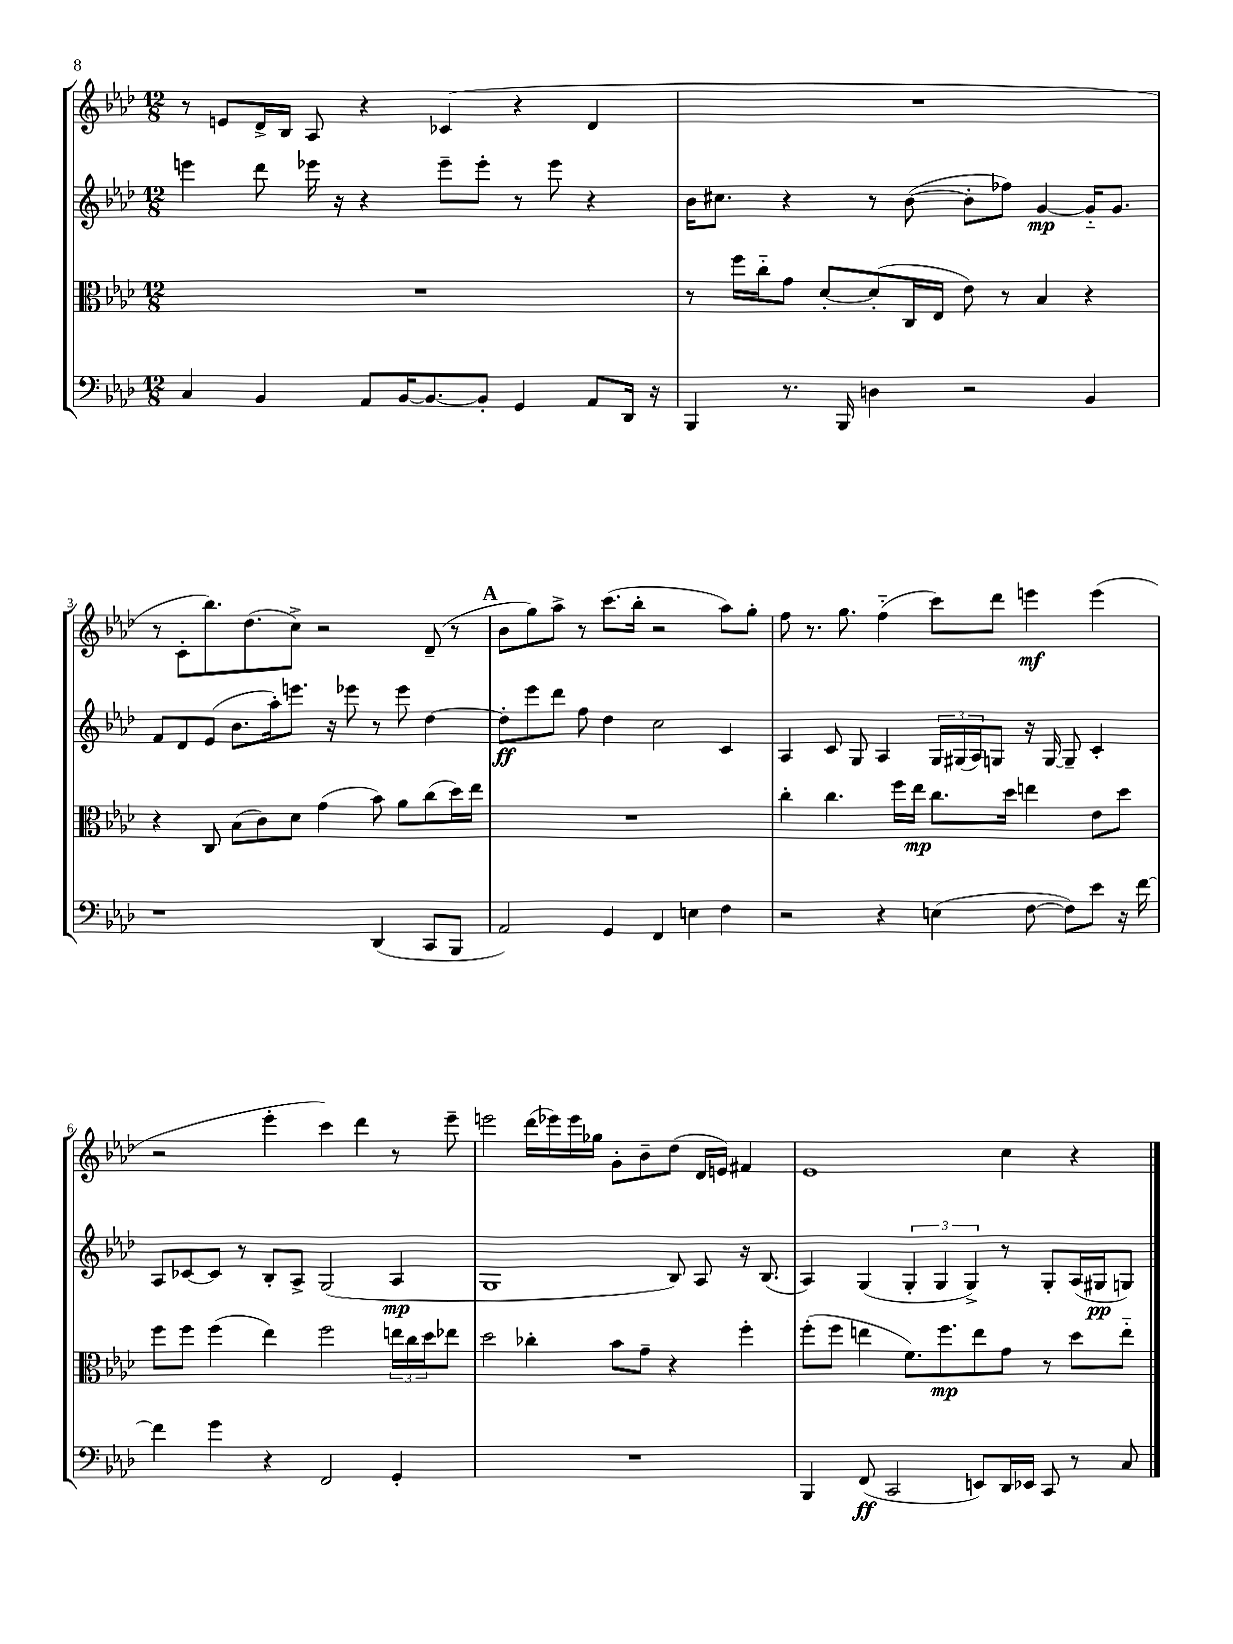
<<
\new StaffGroup <<
\new Staff = "s0" {
    \clef treble \key aes \major \numericTimeSignature \time 12/8
    r8 e'8 des'16-> bes16 aes8 r4 ces'4( r4 des'4 |
    R1. |
    r8 c'8-. bes''8.) des''8.( c''8->) r2 des'8--( r8 |
    \mark \markup { \bold "A" } bes'8 g''8) aes''8-> r8 c'''8.( bes''16-. r2 aes''8) g''8-. |
    f''8 r8. g''8. f''4-_( c'''8) des'''8 e'''4\mf e'''4( |
    r2 ees'''4-. c'''4) des'''4 r8 ees'''8-- |
    e'''2 des'''16( ees'''16) ees'''16 ges''16 g'8-. bes'8-- des''8( des'16 e'16) fis'4 |
    ees'1 c''4 r4 \bar "|." |
}
\new Staff = "s1" {
    \clef treble \key aes \major \numericTimeSignature \time 12/8
    e'''4 des'''8 ees'''16 r16 r4 ees'''8-- ees'''8-. r8 ees'''8 r4 |
    bes'16 cis''8. r4 r8 bes'8~( bes'8-. fes''8) g'4~\mp g'16-_ g'8. |
    f'8 des'8 ees'8( bes'8. aes''16-.) e'''8. r16 ees'''8 r8 ees'''8 des''4~ |
    \mark \markup { \bold "A" } des''8-.\ff ees'''8 des'''8 f''8 des''4 c''2 c'4 |
    aes4 c'8 g8 aes4 \tuplet 3/2 { g16 gis16( aes16) } g8 r16 g16~ g8-- c'4-. |
    aes8 ces'8~ ces'8 r8 bes8-. aes8-> g2( aes4\mp |
    g1 bes8) aes8 r16 bes8.( |
    aes4) g4( \tuplet 3/2 { g4-. g4 g4->) } r8 g8-. aes16( gis16\pp g8) \bar "|." |
}
\new Staff = "s2" {
    \clef alto \key aes \major \numericTimeSignature \time 12/8
    R1. |
    r8 f''16 c''16-_ g'8 des'8~-. des'8-.( c16 ees16 ees'8) r8 bes4 r4 |
    r4 c8 bes8( c'8) des'8 g'4( bes'8) aes'8 c''8( des''16) ees''16 |
    \mark \markup { \bold "A" } R1. |
    c''4-. c''4. f''16 ees''16\mp c''8. des''16 e''4 ees'8 des''8 |
    f''8 f''8 f''4( ees''4) f''2 \tuplet 3/2 { e''16 c''16 des''16 } ees''8 |
    des''2 ces''4-. bes'8 g'8-- r4 f''4-. |
    f''8-.( f''8 e''4 f'8.) f''8.\mp e''8 g'8 r8 des''8 e''8-_ \bar "|." |
}
\new Staff = "s3" {
    \clef bass \key aes \major \numericTimeSignature \time 12/8
    c4 bes,4 aes,8 bes,16~ bes,8.~ bes,8-. g,4 aes,8 des,16 r16 |
    bes,,4 r8. bes,,16 d4 r2 bes,4 |
    r1 des,4( c,8 bes,,8 |
    \mark \markup { \bold "A" } aes,2) g,4 f,4 e4 f4 |
    r2 r4 e4( f8~ f8) ees'8 r16 f'16~ |
    f'4 g'4 r4 f,2 g,4-. |
    R1. |
    bes,,4 f,8\ff( c,2 e,8) des,16 ees,16 c,8 r8 c8 \bar "|." |
}
>>
>>
